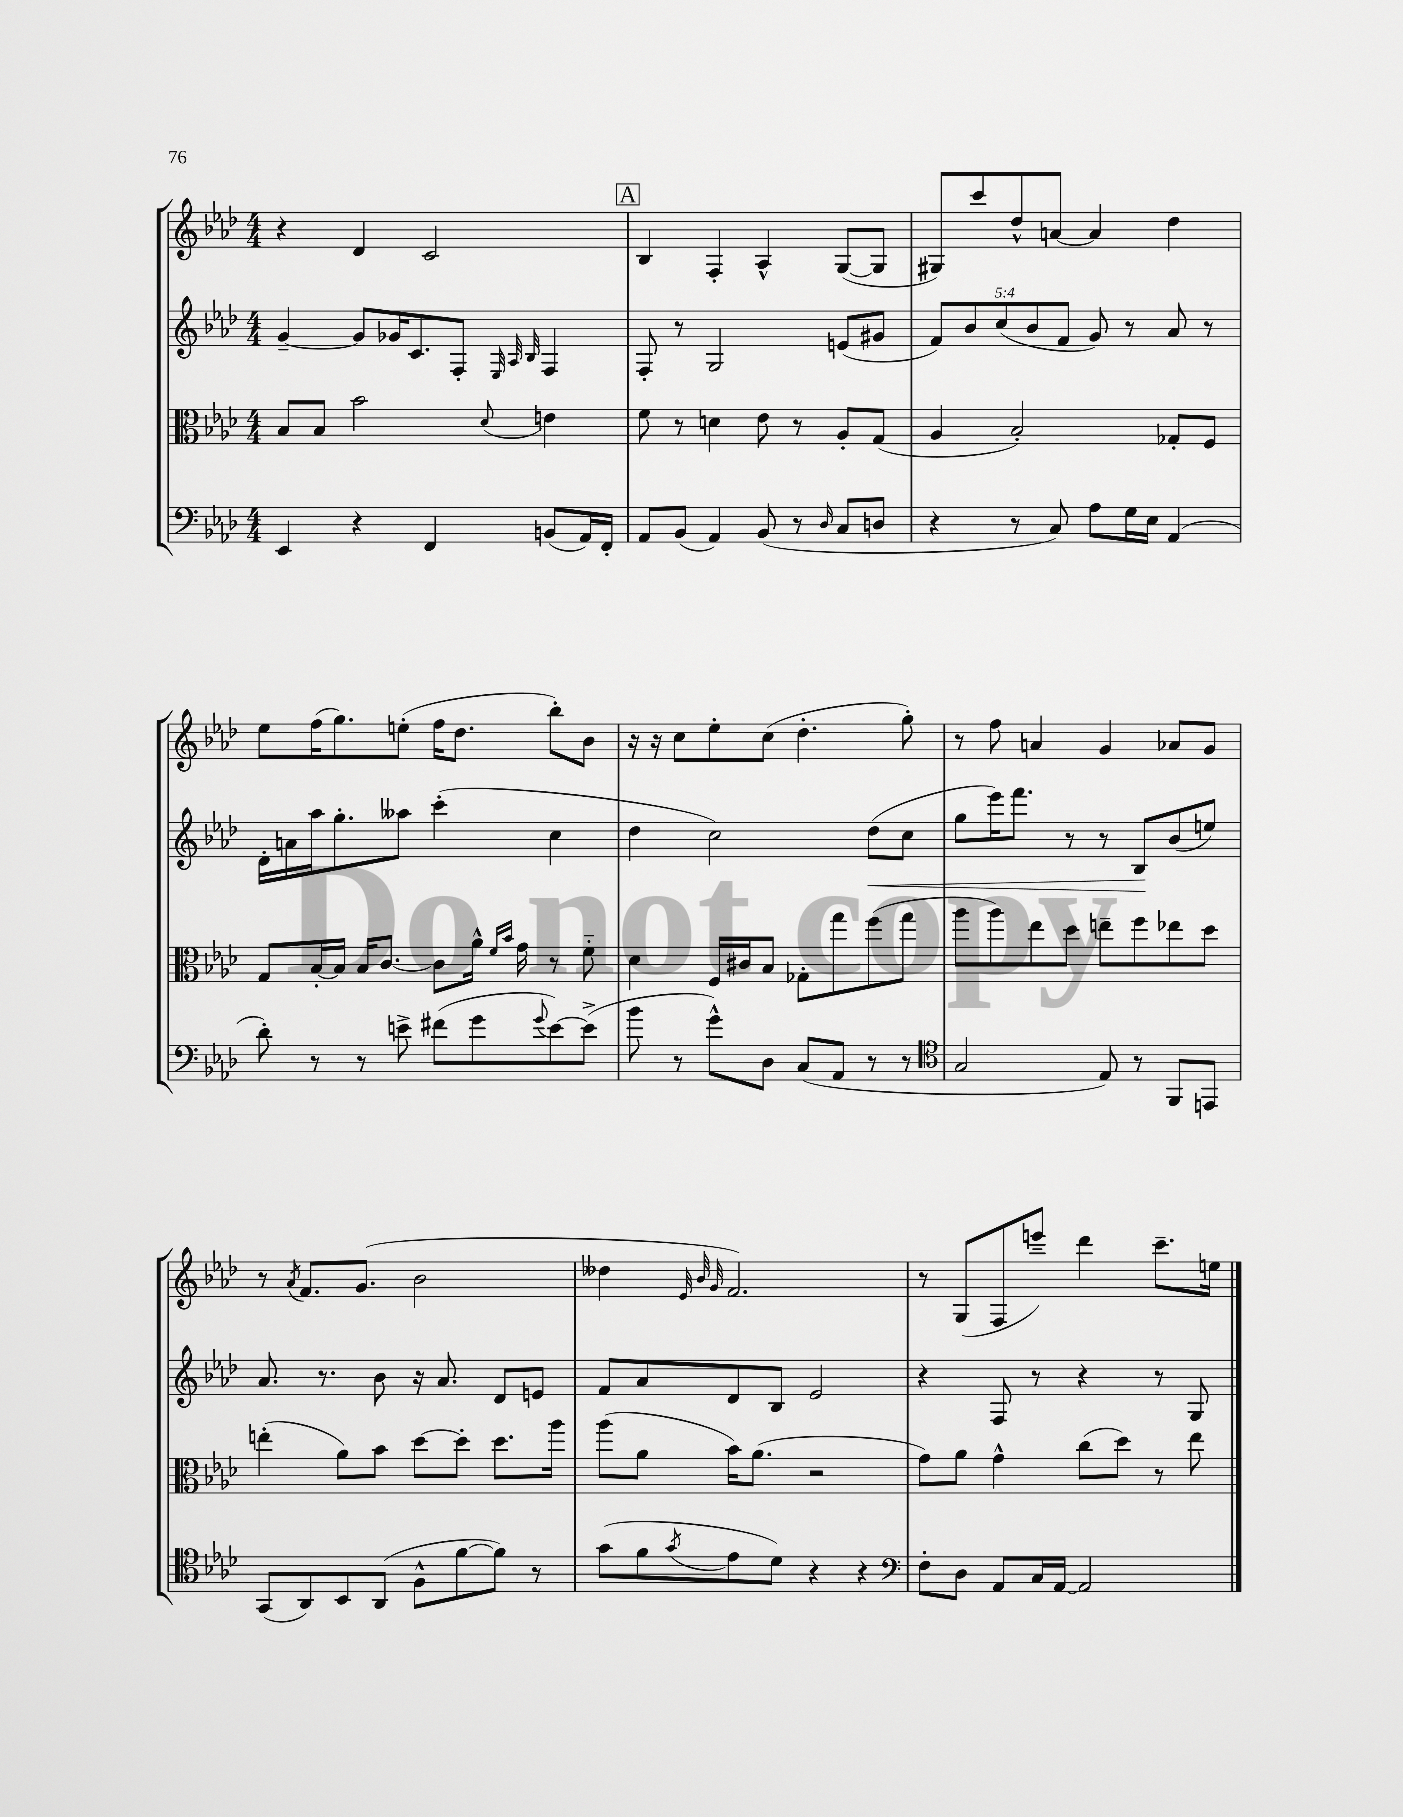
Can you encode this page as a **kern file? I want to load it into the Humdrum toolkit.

**kern	**kern	**kern	**kern
*staff4	*staff3	*staff2	*staff1
*clefF4	*clefC3	*clefG2	*clefG2
*k[b-e-a-d-]	*k[b-e-a-d-]	*k[b-e-a-d-]	*k[b-e-a-d-]
*M4/4	*M4/4	*M4/4	*M4/4
4EE-/	8B-/L	[4g~/	4r
.	8B-/J	.	.
4r	2b-\	8g/]L	4d-/
.	.	16g-/K	.
.	.	8.c/	.
4FF/	.	.	2c/
.	.	8F'/J	.
.	.	32qqE-/	.
.	.	32qqA-/	.
.	8qqd-/	32qqB-/	.
(8BB/L	4e\	4F/	.
16AA-/L)	.	.	.
16FF'/JJ	.	.	.
=	=	=	=
8AA-/L	8f\	8F'/	4B-/
(8BB-/J	8r	8r	.
4AA-/)	4d\	2G/	4F'/
(8BB-/	8e-\	.	4A-^^/
8r	8r	.	.
16qqD-/	.	.	.
8C/L	8A-'/L	(8e/L	([8G/L
8D/J	(8G/J	8g#/J	8G/]J
=	=	=	=
4r	4A-/	10f/L)	8G#/L)
.	.	10b-/	.
.	.	.	8ccc/
.	.	(10cc/	.
8r	2B-'/)	.	8dd-^^/
.	.	10b-/	.
8C/)	.	.	[8a/J
.	.	10f/J	.
8A-\L	.	8g/)	4a/]
16G\L	.	8r	.
16E-\JJ	.	.	.
(4AA-/	8G-'/L	8a-/	4dd-\
.	8F/J	8r	.
=	=	=	=
8d-'\)	8G/L	16d-'\LL	8ee-\L
.	.	16a\	.
8r	[16B-'/L	16aa-\J	(16ff\K
.	16B-/]JJ	8.gg'\	8.gg\)
8r	16B-/LK	.	.
.	[8.c/J	.	.
8e^\	.	8aa--\J	(8ee'\J
(8f#\L	8c\]L	(4ccc'\	16ff\LK
.	.	.	8.dd-\J
8g\	16a-^^\Jk	.	.
.	16qqf/LL	.	.
.	16qqb-/JJ	.	.
.	16g\	.	.
8qqg/	.	.	.
[8e\)	8r	4cc\	8bb-'\L)
(8e^\]J	8f'~\	.	8b-\J
=	=	=	=
8b-\	4d-\	4dd-\	16r
.	.	.	16r
8r	.	.	8cc\L
8g^^\L)	16F/LL	2cc\)	8ee-'\
.	16c#/J	.	.
8D-\J	8B-/J	.	(8cc\J
(8C/L	8G-'\L	.	4.dd-'\
8AA-/J	8gg\	.	.
8r	(8ff\	(8dd-\L	.
8r	8gg\J	8cc\J	8gg'\)
=	=	=	=
*clefC4	*	*	*
2G/	8aa-\L	8gg\L	8r
.	8aa-\)	16eee-\K)	8ff\
.	.	8.fff\J	.
.	8ee-\	.	4a/
.	8dd-\J	8r	.
8E-/)	8ee~\L	8r	4g/
8r	8ff\	8B-/L	.
8FF/L	8ee-\	(8b-/	8a-/L
8EE/J	8dd-\J	8ee/J)	8g/J
=	=	=	=
(8GG/L	(4ee'\	8.a-/	8r
.	.	.	8qa-/
8AA-/)	.	.	8.f/L
.	.	8.r	.
8BB-/	8a-\L)	.	.
.	.	.	(8.g/J
(8AA-/J	8b-\J	8b-\	.
8F^^\L	[8dd-\L	16r	2b-\
.	.	8.a-/	.
[8f\	8dd-'\]J	.	.
8f\]J)	8.dd-\L	8d-/L	.
8r	.	8e/J	.
.	16aa-\Jk	.	.
=	=	=	=
(8g\L	(8aa-\L	8f/L	4dd--\
8f\	8a-\J	8a-/	.
.	.	.	32qqe-/
.	.	.	32qqb-/
8qg/	.	.	32qqg/
8e-\	16b-\LK)	8d-/	2.f/)
.	(8.a-\J	.	.
8d-\J)	.	8B-/J	.
4r	2r	2e-/	.
4r	.	.	.
=	=	=	=
*clefF4	*	*	*
8F'\L	8g\L)	4r	8r
8D-\J	8a-\J	.	(8G/L
8AA-/L	4g^^\	8F/	8F/
16C/L	.	8r	8eee~/J)
[16AA-/JJ	.	.	.
2AA-/]	(8cc\L	4r	4ddd-\
.	8dd-\J)	.	.
.	8r	8r	8.ccc~\L
.	8ee-\	8G/	.
.	.	.	16ee\Jk
==	==	==	==
*-	*-	*-	*-
